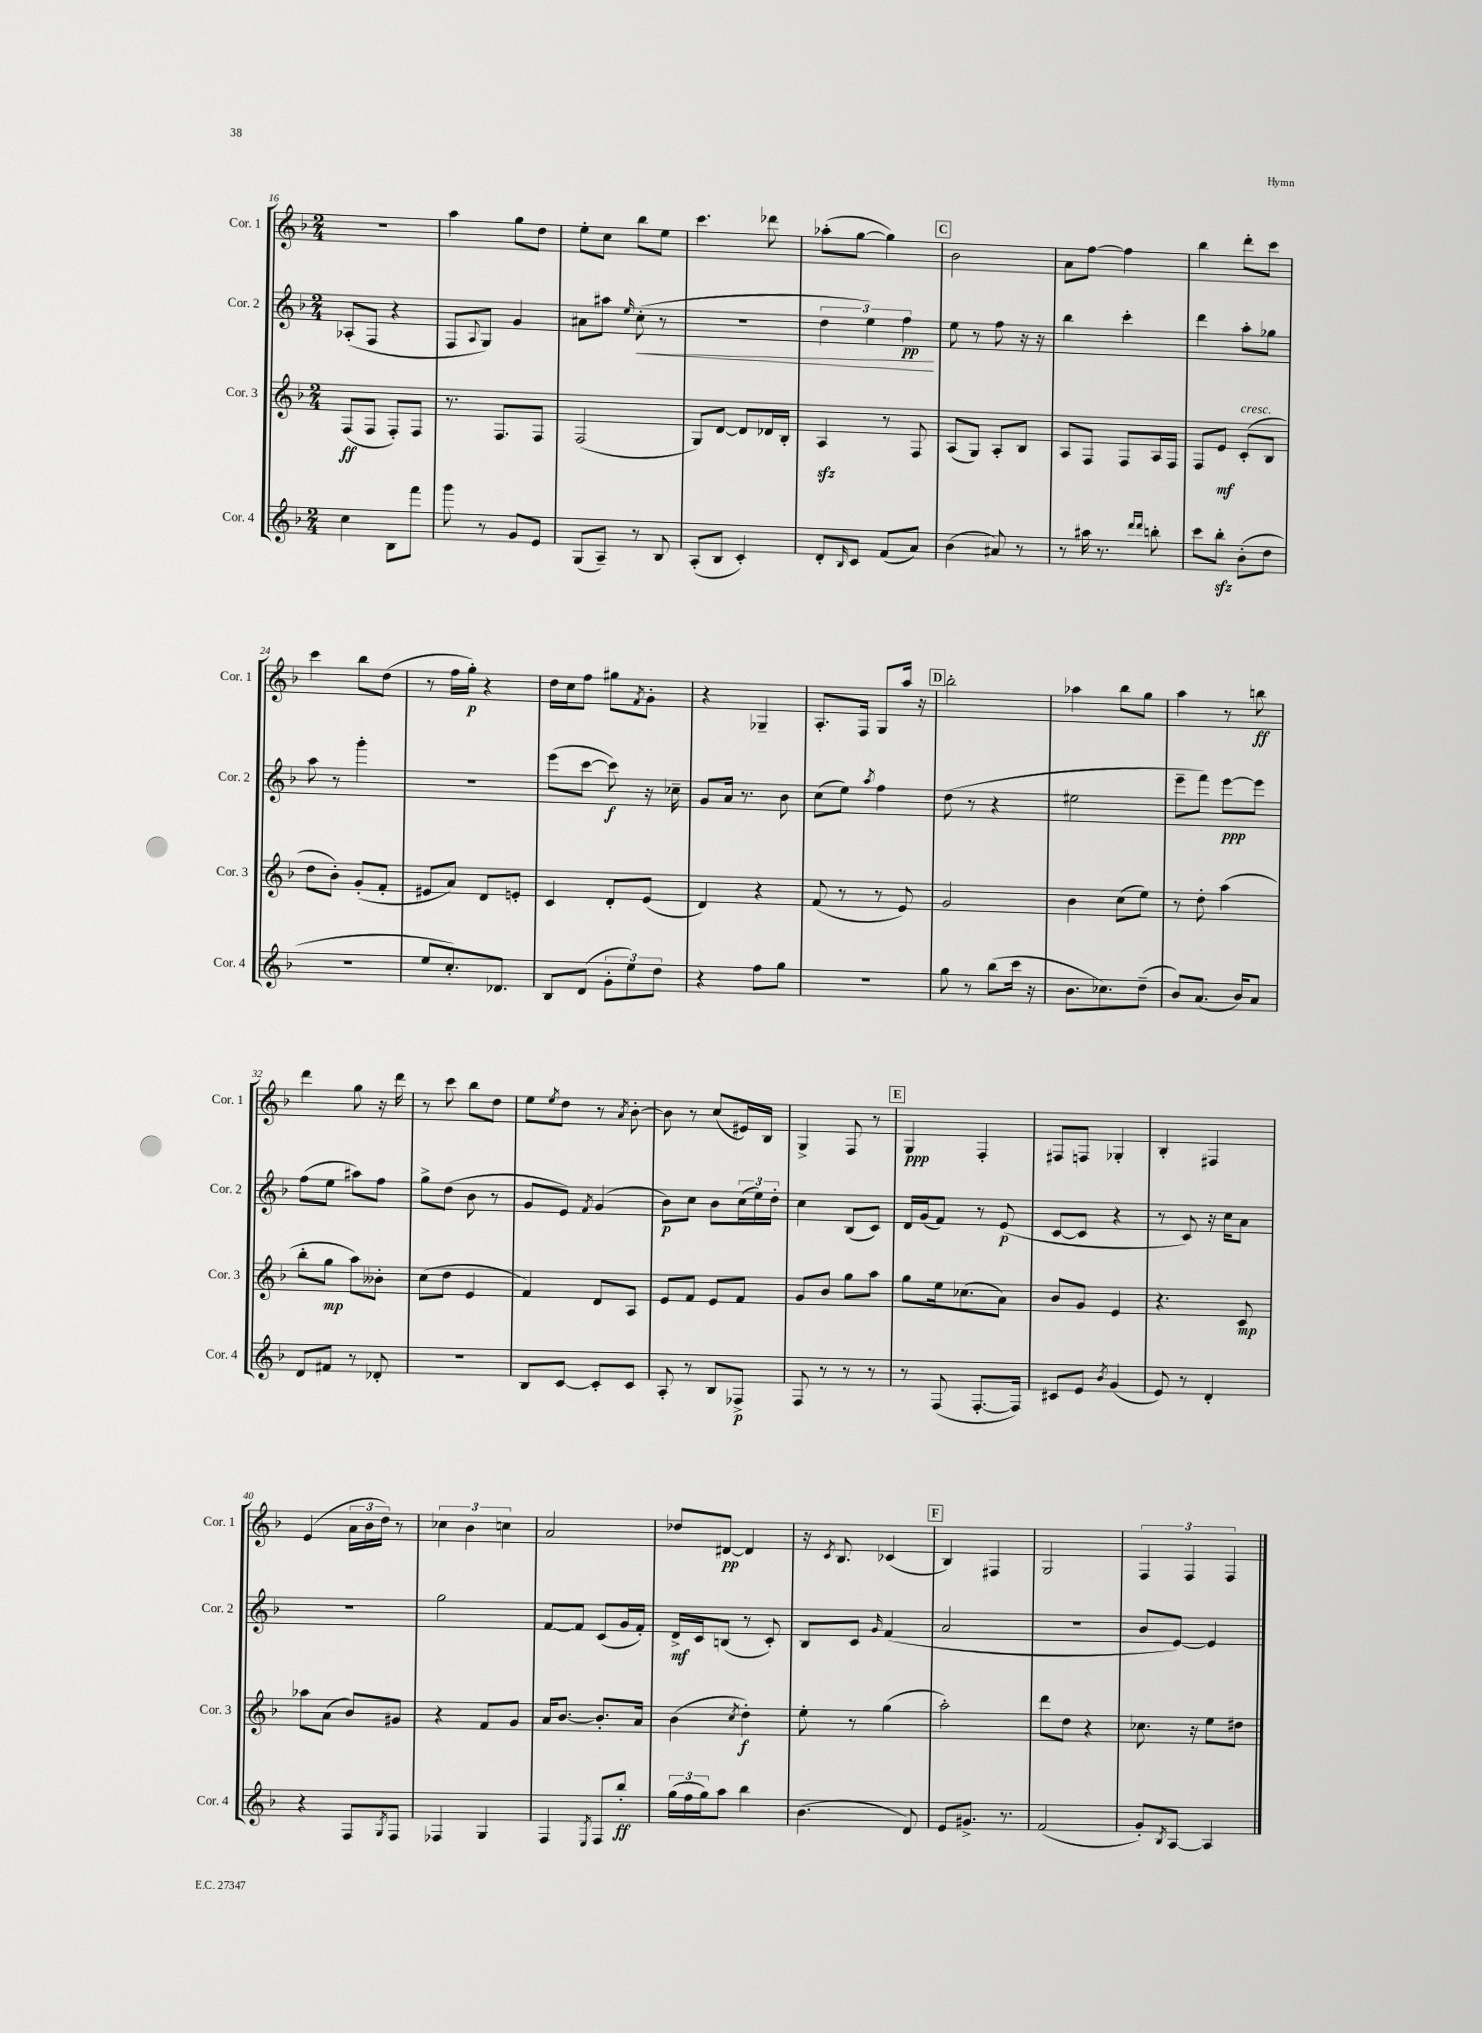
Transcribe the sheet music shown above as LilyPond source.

<<
\new StaffGroup <<
\new Staff = "s0" \with { instrumentName = "Cor. 1" shortInstrumentName = "Cor. 1" } {
    \clef treble \key f \major \numericTimeSignature \time 2/4
    R2 |
    a''4 g''8 d''8 |
    e''8-. c''8 bes''8 e''8 |
    c'''4. des'''8 |
    aes''8-.( g''8~ g''4) |
    \mark \markup { \box "C" } bes'2 |
    a'8 f''8~ f''4 |
    bes''4 d'''8-. c'''8 |
    c'''4 bes''8 d''8( |
    r8 f''16 g''16-.\p) r4 |
    d''16 c''16 f''8 gis''8 \acciaccatura { f'8 } g'8-. |
    r4 ges4-- |
    a8.-. f16 g8 a''16 r16 |
    \mark \markup { \box "D" } bes''2-. |
    aes''4 bes''8 g''8 |
    a''4 r8 b''8\ff |
    d'''4 g''8 r16 d'''16 |
    r8 c'''8 bes''8 d''8 |
    e''8 \acciaccatura { e''8 } d''8 r8 \acciaccatura { a'8 } bes'8~-. |
    bes'8 r8 c''8( eis'16) bes16 |
    g4-> f8 r8 |
    \mark \markup { \box "E" } g4\ppp f4-. |
    fis8 f8 ges4-. |
    bes4-. fis4 |
    e'4( \tuplet 3/2 { a'16 bes'16 d''16) } r8 |
    \tuplet 3/2 { ces''4 bes'4 c''4 } |
    a'2 |
    des''8 dis'8~\pp dis'4 |
    r16 \acciaccatura { c'8 } bes8. ces'4( |
    \mark \markup { \box "F" } bes4) fis4 |
    g2 |
    \tuplet 3/2 { f4 f4 f4 } \bar "|." |
}
\new Staff = "s1" \with { instrumentName = "Cor. 2" shortInstrumentName = "Cor. 2" } {
    \clef treble \key f \major \numericTimeSignature \time 2/4
    aes8-.( f8 r4 |
    f8 \appoggiatura { a8 } g8) g'4 |
    ais'8 ais''8 \grace { e''16 } c''8-.\<( r8 |
    r2 |
    \tuplet 3/2 { d''4 e''4) f''4\pp\! } |
    \mark \markup { \box "C" } e''8 r8 f''8 r16 r16 |
    bes''4 c'''4-. |
    d'''4 a''8-. ges''8 |
    a''8 r8 g'''4-. |
    R2 |
    e'''8( c'''8~ c'''8\f) r16 ces''16-- |
    g'8 a'16 r8. bes'8 |
    c''8( e''8) \acciaccatura { a''8 } f''4 |
    \mark \markup { \box "D" } d''8( r8 r4 |
    eis''2 |
    e'''8-- f'''8) e'''8~\ppp e'''8 |
    f''8( e''8 ais''8) f''8 |
    g''8-> d''8( bes'8 r8 |
    g'8 e'8) \acciaccatura { f'8 } g'4( |
    bes'8\p) c''8 bes'8 \tuplet 3/2 { c''16( e''16) d''16-. } |
    c''4 bes8( c'8) |
    \mark \markup { \box "E" } d'16 g'16( f'8) r8 e'8\p( |
    c'8~ c'8 r4 |
    r8 c'8) r16 c''16 a'8 |
    R2 |
    g''2 |
    f'8~ f'8 c'8( g'16 f'16-.) |
    d'16->\mf c'16 b8( r8 c'8-.) |
    bes8 c'8 \grace { g'16 } f'4( |
    \mark \markup { \box "F" } a'2 |
    R2 |
    bes'8 e'8~) e'4 \bar "|." |
}
\new Staff = "s2" \with { instrumentName = "Cor. 3" shortInstrumentName = "Cor. 3" } {
    \clef treble \key f \major \numericTimeSignature \time 2/4
    f8\ff( f8 f8-.) f8 |
    r8. f8. f8 |
    f2( |
    g8) d'8~ d'8 des'16 bes16-. |
    a4\sfz r8 f8 |
    \mark \markup { \box "C" } a8( g8) a8-. bes8 |
    a8 f8 f8 a16 f16 |
    f8 e'8\mf c'8-.^\markup { \italic "cresc." }( bes8 |
    d''8 bes'8-.) g'8-.( f'8-. |
    eis'8 a'8) d'8 e'8-. |
    c'4 d'8-. e'8( |
    d'4) r4 |
    f'8( r8 r8 e'8) |
    \mark \markup { \box "D" } g'2 |
    bes'4 c''8( e''8) |
    r8 d''8-. a''4( |
    bes''8-. g''8\mp a''8) beses'8-. |
    c''8( d''8 e'4 |
    f'4) d'8 a8 |
    e'8 f'8 e'8 f'8 |
    g'8 bes'8 g''8 a''8 |
    \mark \markup { \box "E" } g''8 e''16 ces''8.( a'8) |
    bes'8 g'8 e'4 |
    r4. c'8\mp |
    aes''8 a'8( bes'8) gis'8 |
    r4 f'8 g'8 |
    a'16 bes'8.~ bes'8.-. a'16 |
    bes'4( \acciaccatura { c''8 } d''4-.\f) |
    e''8-. r8 g''4( |
    \mark \markup { \box "F" } a''2-.) |
    d'''8 d''8 r4 |
    ces''8. r16 e''8 dis''8 \bar "|." |
}
\new Staff = "s3" \with { instrumentName = "Cor. 4" shortInstrumentName = "Cor. 4" } {
    \clef treble \key f \major \numericTimeSignature \time 2/4
    c''4 bes8 f'''8 |
    g'''8 r8 g'8 e'8 |
    g8( a8--) r8 bes8 |
    a8-.( bes8 c'4-.) |
    d'8-. \grace { bes16 } c'8 f'8( a'8) |
    \mark \markup { \box "C" } bes'4( ais'8) r8 |
    r8 ais''16 r8. \grace { d'''16 d'''16 } b''8-. |
    c'''8 bes''8-.\sfz bes'8-.( d''8 |
    R2 |
    e''8 c''8.-.) des'8. |
    bes8 d'8( \tuplet 3/2 { g'8-. e''8) d''8 } |
    r4 f''8 g''8 |
    R2 |
    \mark \markup { \box "D" } g''8 r8 bes''8( c'''16 r16 |
    bes'8. ces''8.) d''8--( |
    bes'8) a'8.( bes'16) a'8 |
    d'8 fis'8 r8 des'8-. |
    r2 |
    bes8 c'8~ c'8-. c'8 |
    a8-. r8 bes8 fes8->\p |
    f8 r8 r8 r8 |
    \mark \markup { \box "E" } r8 f8( f8.~-. f16) |
    cis'8 e'8 \acciaccatura { bes'8 } g'4( |
    e'8) r8 d'4-. |
    r4 f8 \acciaccatura { g8 } f8 |
    fes4 g4 |
    f4 \acciaccatura { e8 } f8 bes''8-.\ff |
    \tuplet 3/2 { g''16( f''16 g''16) } a''8 bes''4 |
    bes'4.( d'8) |
    \mark \markup { \box "F" } e'8 gis'8.-> r8. |
    f'2( |
    g'8-.) \acciaccatura { bes8 } a8~ a4 \bar "|." |
}
>>
>>
\layout { \context { \Score currentBarNumber = #16 } }
